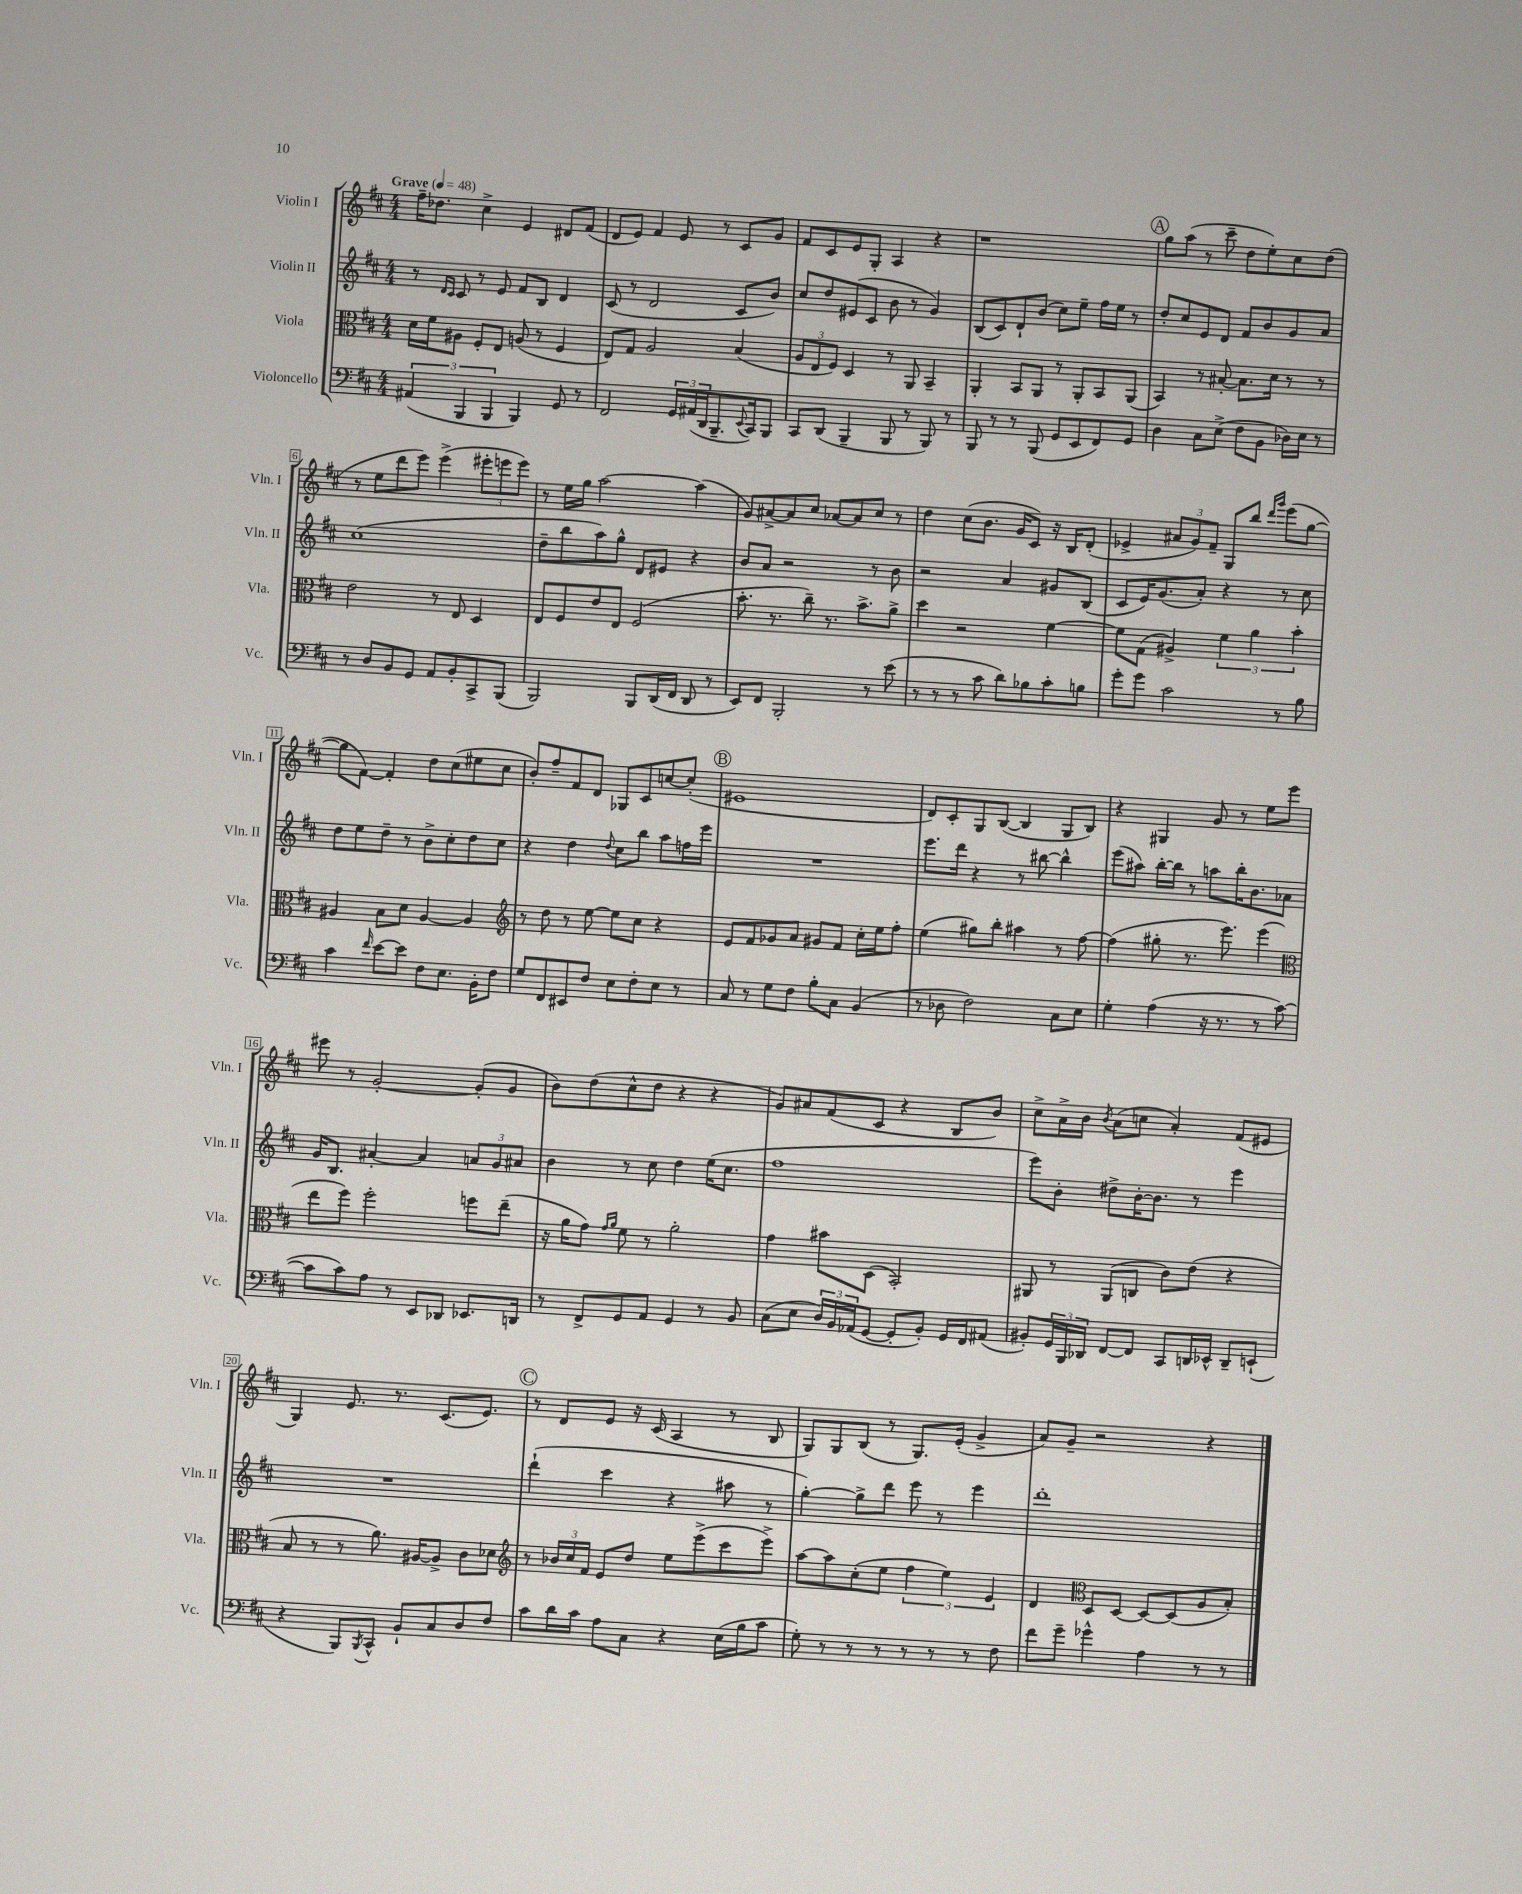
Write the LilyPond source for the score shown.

<<
\new StaffGroup <<
\new Staff = "s0" \with { instrumentName = "Violin I" shortInstrumentName = "Vln. I" } {
    \clef treble \key d \major \numericTimeSignature \time 4/4 \tempo "Grave" 4 = 48
    fis''16-- des''8. cis''4-> e'4 dis'8 fis'8( |
    d'8 e'8) fis'4 e'8 r8 cis'8 g'8 |
    fis'8 cis'8 e'8 g8-. a4 r4 |
    r1 |
    \mark \markup { \circle "A" } g''8 a''8( r8 cis'''8-- d''8 e''8-.) cis''8 d''8( |
    r8 e''8 d'''8 e'''8) e'''4->( \tuplet 3/2 { eis'''8-. e'''8 e'''8) } |
    r8 e''16 g''16 a''2~ a''4( |
    g'8) ais'8~-> ais'8 cis''8 aes'8~ aes'8 cis''8 r8 |
    d''4 cis''8( b'8. g'16 cis'8) r16 b16 d'8-.( |
    ees'4-> \tuplet 3/2 { ais'8 g'8) fis'8-- } g8 b''8 \grace { d'''16 g'''16 } e'''8( g''8~ |
    g''8 fis'8~) fis'4-. d''8 cis''8( eis''8 cis''8 |
    b'8-.) fis''8-- fis'8 d'8 ges8 cis'8 c''8~ c''8-.( |
    \mark \markup { \circle "B" } eis'1 |
    d'8) cis'8-. g8 b8~( b4 g8 b8) |
    r4 gis4 g'8 r8 e''8 e'''8 |
    eis'''8 r8 g'2~-. g'8-.( g'8 |
    b'8) d''8( cis''8-^ d''8 r4 r4 |
    g'8) ais'8 fis'8( cis'8 r4 b8 b'8) |
    cis''8-> a'16-> b'16 \acciaccatura { b'8 } a'8( c''8 a'4-.) fis'8( eis'8 |
    g4) e'8. r8. cis'8.( e'8.) |
    \mark \markup { \circle "C" } r8 d'8 e'8 r16 cis'16( a4 r8 b8 |
    g8) g8 b8( r8 g8.) e'16-.( g'4-> |
    a'8) g'8-- r2 r4 \bar "|." |
}
\new Staff = "s1" \with { instrumentName = "Violin II" shortInstrumentName = "Vln. II" } {
    \clef treble \key d \major \numericTimeSignature \time 4/4
    r8 \grace { d'16 cis'16 } cis'8 r8 e'8 fis'8 b8 d'4 |
    cis'8( r8 d'2 cis'8 b'8) |
    cis''8 d''8 eis'8( cis'8 b'8 r8 g'4) |
    b8( cis'8) d'8-! b'8( cis''8) e''8-- fis''16 e''16 r8 |
    \mark \markup { \circle "A" } d''8-. cis''8 e'8 d'8 fis'8 b'8 g'8 a'8 |
    cis''1( |
    d''8-- b''8 a''8) g''8-^ d'8 eis'8 r4 |
    b'8 a'8 r2 r8 b'8 |
    r2 a'4 gis'8 b8( |
    cis'8 e'16) g'8.( a'8-.) r4 r8 cis''8 |
    d''8 e''8 d''8-- r8 b'8-> cis''8-. d''8 cis''8 |
    r4 d''4 \appoggiatura { d''8 } cis''8 b''8 a''8 f''16 e'''16 |
    \mark \markup { \circle "B" } R1 |
    e'''8. d'''16 r4 r8 bis''8~ bis''4-^ |
    e'''8( ais''8) b''16~-. b''16 r8 a''8 b''16-. b'8. aes'8 |
    g'16 b8. ais'4~-. ais'4 \tuplet 3/2 { a'8 g'8 ais'8 } |
    b'4 r8 cis''8 d''4 e''16( cis''8. |
    fis''1 |
    e'''8) b'8-. dis''8-> b'16~-. b'8. r8 e'''4 |
    R1 |
    \mark \markup { \circle "C" } d'''4-!( cis'''4 r4 ais''8 r8 |
    g''4~-.) g''8-> d'''8 e'''8 r8 e'''4 |
    d'''1-. \bar "|." |
}
\new Staff = "s2" \with { instrumentName = "Viola" shortInstrumentName = "Vla." } {
    \clef alto \key d \major \numericTimeSignature \time 4/4
    d'16 fis'16 ais8 fis8-. e8 a8( r8 fis4 |
    e8) g8 a2 b4( |
    \tuplet 3/2 { a8 e8 fis8) } d4 r8 a,8 b,4-- |
    a,4-. b,8 a,8 r8 a,8-. b,8 a,8( |
    \mark \markup { \circle "A" } b,4) r8 bis8~-. bis8. d'16 r8 r8 |
    e'2 r8 e8 d4 |
    e8 fis8 e'8 e8 fis2( |
    b'8.-. r8. cis''8--) r8. b'8.-> a'8-> |
    d''4 r2 fis'4~ |
    fis'8 g8( ais4->) \tuplet 3/2 { fis'4 a'4 b'4-. } |
    ais4 b8 d'8 ais4~ ais4 |
    \clef treble r8 d''8 r8 e''8~ e''8 cis''8 r4 |
    \mark \markup { \circle "B" } e'8 fis'8 ges'8 a'8 gis'8 fis'8 cis''16-. e''16 fis''8-. |
    e''4( gis''8) b''8-. ais''4 r8 fis''8~ |
    fis''4( gis''8-. r8. e'''8.) e'''4( |
    \clef alto e''8 fis''8) fis''2-. f''8 e''8--( |
    r16 a'16 g'8) \grace { g'16 a'16 } fis'8 r8 a'2-. |
    g'4 bis'8 d8( b,2-.) |
    ais,8 r8 ais,8( c8 cis'8) e'8( r4 |
    b8 r8 r8 a'8.) ais16~ ais8-> cis'8 des'8 |
    \mark \markup { \circle "C" } \clef treble r8 \tuplet 3/2 { bes'16 cis''16 fis'16 } e'8 d''8 e''8 e'''8->( cis'''8 e'''8->) |
    a''8~ a''8 cis''8-.( e''8 \tuplet 3/2 { fis''4 e''4) e'4 } |
    d'4 \clef alto d8 d8~ d8~ d8( a8 b8-.) \bar "|." |
}
\new Staff = "s3" \with { instrumentName = "Violoncello" shortInstrumentName = "Vc." } {
    \clef bass \key d \major \numericTimeSignature \time 4/4
    \tuplet 3/2 { ais,4( b,,4 b,,4 } b,,4) g,8 r8 |
    fis,2 \tuplet 3/2 { g,16 ais,16( d,16 } b,,8.-- \appoggiatura { e,8 } cis,16) b,,8 |
    cis,8 d,8( b,,4-- b,,8 r8 b,,8) r8 |
    b,,8 r8 r8 b,,8( g,8 e,8 fis,8) g,8 |
    \mark \markup { \circle "A" } d4 cis8 e8->( fis8 b,8 des16) e16 r8 |
    r8 d8 b,8 g,8 a,8 b,8-. cis,8-> b,,8( |
    b,,2) b,,8 d,16( fis,16 d,8 r8 |
    e,8) fis,8 b,,2-. r8 e'8( |
    r8 r8 r8 cis'8 d'8) bes8 cis'8-. b8 |
    g'8-. g'8 cis'2 r8 b8 |
    cis'4 \grace { fis'16 } e'8~ e'8 fis8 e8. b,16-. fis8 |
    g8 fis,8 eis,8 fis8 e8 fis8-. e8 r8 |
    \mark \markup { \circle "B" } cis8 r8 g8 fis8 b8-. cis8 b,4( |
    r8 des8 fis2) cis8 e8 |
    g4-. a4( r16 r8. r8 cis'8~ |
    cis'8 cis'8) a8 r8 e,8 des,8 ees,8. d,16 |
    r8 fis,8-> g,8 a,8 g,4 r8 b,8 |
    cis8( e8 \tuplet 3/2 { d16) b,16 aes,16( } g,8~ g,8-. b,8-.) g,16 fis,16 ais,8( |
    bis,8-.) \tuplet 3/2 { g,16 b,,16 des,16 } fis,8~ fis,8 cis,8 d,16 ees,16-^ d,8-- e,8-!( |
    r4 b,,8) \acciaccatura { b,,8 } cis,8-^ b,8-! cis8 d8 fis8 |
    \mark \markup { \circle "C" } cis'8 d'16 cis'16 a8 cis8 r4 e16( b16 cis'8 |
    g8-.) r8 r8 r8 r8 r8 r8 fis8 |
    fis'8 g'8-- ges'4-^ a4 r8 r8 \bar "|." |
}
>>
>>
\layout { \context { \Score \override BarNumber.stencil = #(make-stencil-boxer 0.1 0.3 ly:text-interface::print) } }
